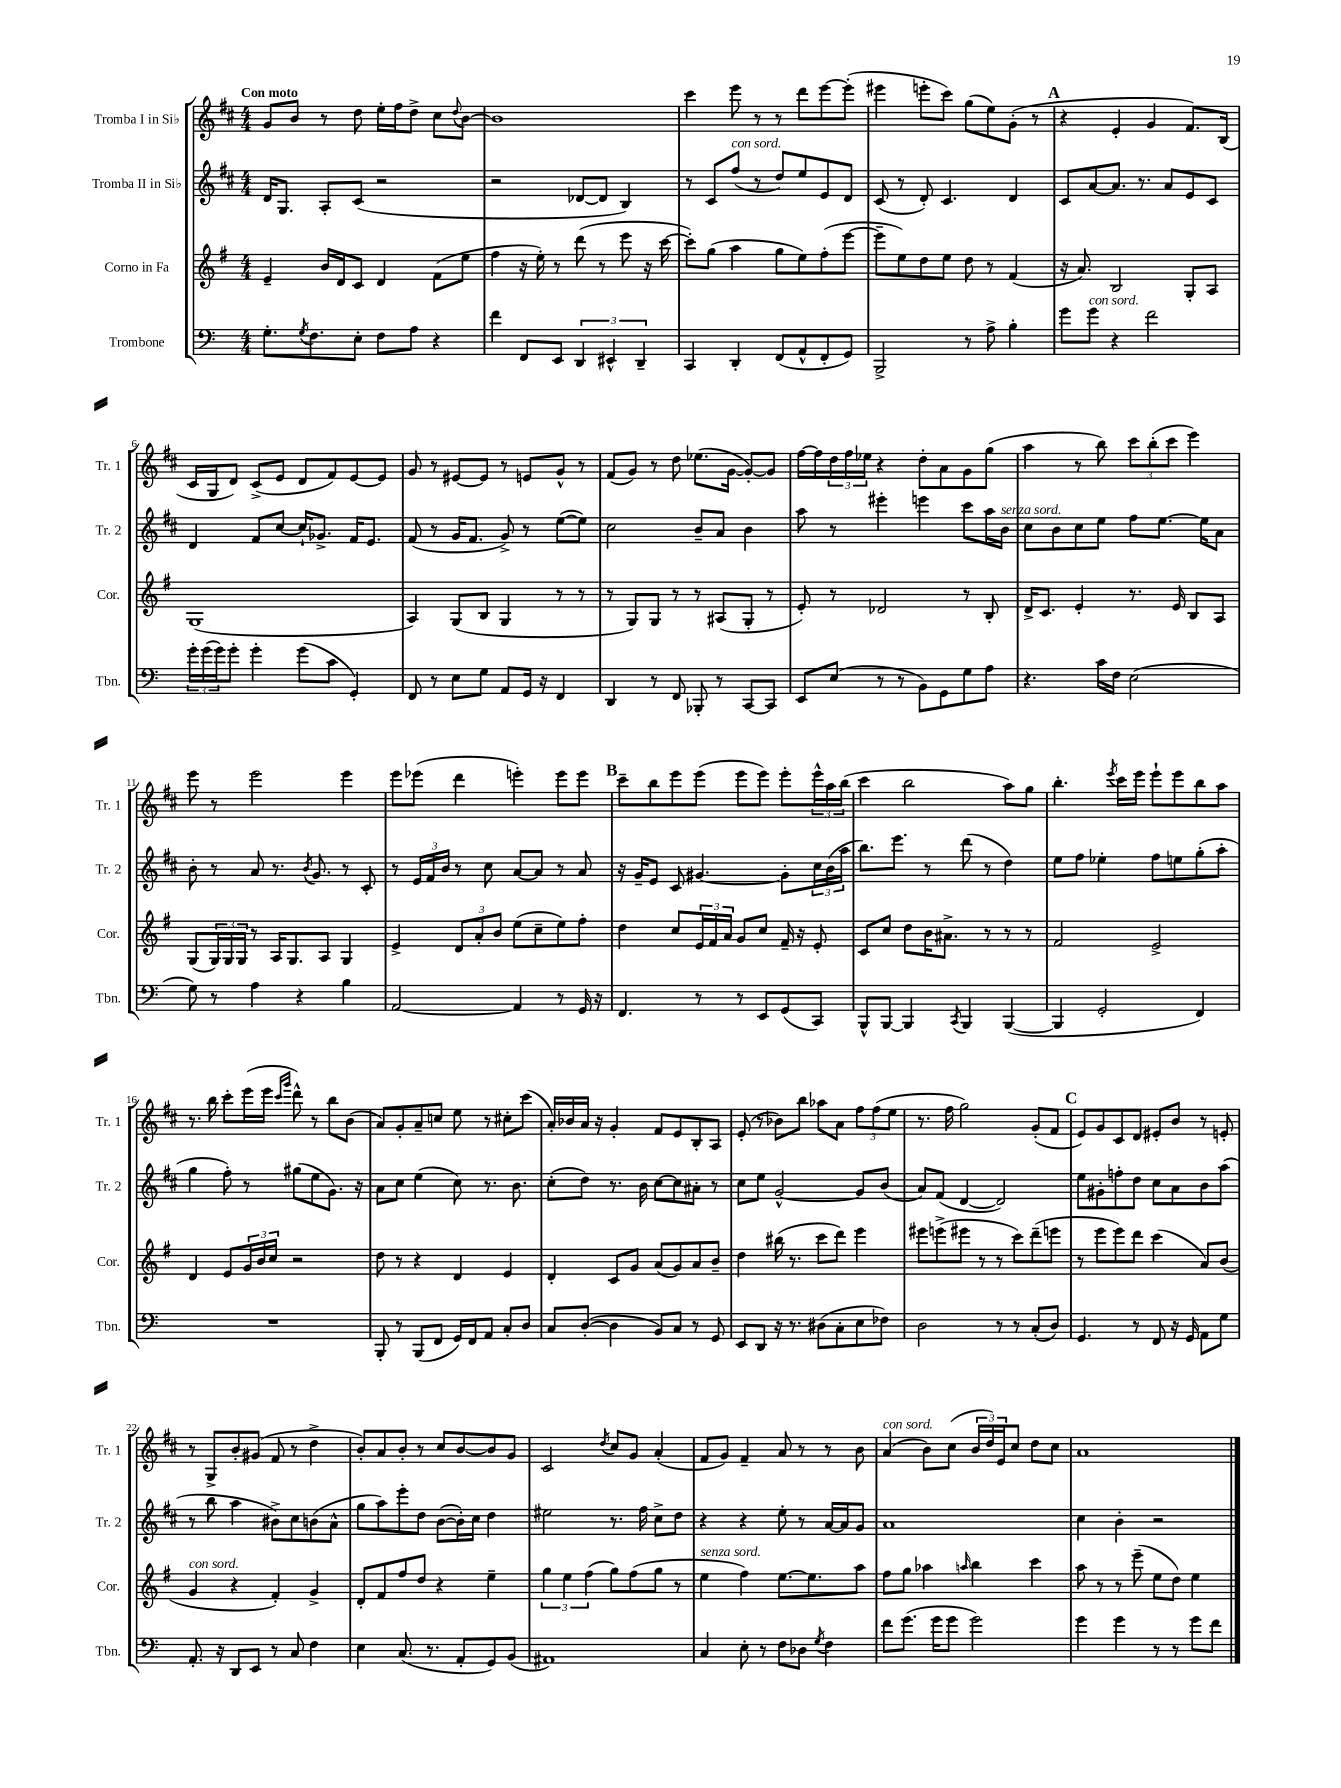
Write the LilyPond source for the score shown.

<<
\new StaffGroup <<
\new Staff = "s0" \with { instrumentName = "Tromba I in Sib" shortInstrumentName = "Tr. 1" } {
    \clef treble \key d \major \numericTimeSignature \time 4/4 \tempo "Con moto"
    g'8 b'8 r8 d''8 e''16-. fis''16 d''8-> cis''8 \appoggiatura { d''8 } b'8~ |
    b'1 |
    cis'''4 e'''8 r8 r8 d'''8 e'''8~ e'''8-.( |
    eis'''4 e'''8-. cis'''8) g''8( e''8) g'8-.( r8 |
    \mark \markup { \bold "A" } r4 e'4-. g'4 fis'8.) b16( |
    cis'16 g16 d'8) cis'8->( e'8 d'8 fis'8) e'8~ e'8 |
    g'8 r8 eis'8~ eis'8 r8 e'8 g'8-^ r8 |
    fis'8( g'8) r8 d''8 ees''8.( g'16~ g'8~-.) g'8 |
    fis''16~ fis''16 \tuplet 3/2 { d''16 fis''16 ees''16 } r4 d''8-. a'8 g'8 g''8( |
    a''4 r8 b''8) \tuplet 3/2 { cis'''8 b''8-.( cis'''8 } e'''4) |
    e'''8 r8 e'''2 e'''4 |
    e'''8 ees'''8( d'''4 e'''4-.) e'''8 e'''8 |
    \mark \markup { \bold "B" } cis'''8-- b''8 e'''8 e'''8( e'''8 e'''8) e'''8-. \tuplet 3/2 { e'''16-^ a''16 b''16( } |
    cis'''4 b''2 a''8) g''8 |
    b''4.-. \acciaccatura { e'''8 } cis'''16 e'''16 e'''8-! e'''8 b''8 a''8 |
    r8. b''16 cis'''8-. e'''16( e'''16 \grace { cis'''16 g'''16 } d'''8-^) r8 b''8 b'8( |
    a'8) g'8-. a'8-- c''8 e''8 r8 cis''8-. cis'''8( |
    a'16-.) bes'16 a'16 r16 g'4-. fis'8 e'8 b8-. a8 |
    e'8-.( r8 bes'8) b''8 aes''8 a'8 \tuplet 3/2 { fis''8 fis''8( e''8 } |
    r8. fis''16 g''2) g'8-.( fis'8 |
    \mark \markup { \bold "C" } e'8) g'8 cis'8 d'8 eis'8-. b'8 r8 e'8-. |
    r8 g8-> b'8-. gis'8( fis'8 r8 d''4-> |
    b'8-.) a'8 b'8-. r8 cis''8 b'8~ b'8 g'8 |
    cis'2 \acciaccatura { d''8 } cis''8 g'8 a'4-.( |
    fis'8 g'8) fis'4-- a'8 r8 r8 b'8 |
    a'4^\markup { \italic "con sord." }( b'8) cis''8( \tuplet 3/2 { b'16 d''16) e'16 } cis''8 d''8 cis''8 |
    a'1 \bar "|." |
}
\new Staff = "s1" \with { instrumentName = "Tromba II in Sib" shortInstrumentName = "Tr. 2" } {
    \clef treble \key d \major \numericTimeSignature \time 4/4
    d'16 g8. a8-. cis'8( r2 |
    r2 des'8~ des'8 b4) |
    r8 cis'8 fis''8^\markup { \italic "con sord." }( r8 d''8) e''8 e'8 d'8 |
    cis'8( r8 d'8-.) cis'4. d'4 |
    \mark \markup { \bold "A" } cis'8 a'8~ a'8. r8. a'8 e'8 cis'8 |
    d'4 fis'8 cis''8~ cis''16-! ges'8.-> fis'16 e'8. |
    fis'8( r8 g'16 fis'8. g'8->) r8 e''8~( e''8) |
    cis''2 b'8-- a'8 b'4 |
    a''8 r8 eis'''4-. e'''4 cis'''8 a''16 b'16^\markup { \italic "senza sord." } |
    cis''8 b'8 cis''8 e''8 fis''8 e''8.~ e''16 a'8 |
    b'8-. r8 a'8 r8. \acciaccatura { b'8 } g'8. r8 cis'8-. |
    r8 \tuplet 3/2 { e'16 fis'16 b'16 } r8 cis''8 a'8~ a'8 r8 a'8 |
    \mark \markup { \bold "B" } r16 g'16-- e'8 cis'8 gis'4.~ gis'8-. \tuplet 3/2 { cis''16 b'16( a''16 } |
    b''8.) e'''8. r8 d'''8( r8 d''4) |
    e''8 fis''8 ees''4-. fis''8 e''8 g''8-.( a''8-. |
    g''4 fis''8-.) r8 gis''8( e''8 g'8.) r16 |
    a'8 cis''8 e''4( cis''8) r8. b'8. |
    cis''8-.( d''8) r8. b'16 cis''8~ cis''8 ais'8-. r8 |
    cis''8 e''8 g'2~-^ g'8 b'8( |
    a'8) fis'8( d'4~ d'2) |
    \mark \markup { \bold "C" } e''8 gis'8-. f''8-. d''8 cis''8 a'8 b'8 a''8( |
    r8 b''8 a''4 bis'8->) cis''8 b'8( a'8-^ |
    g''8 a''8) e'''8-. d''8 b'8~( b'16-.) cis''16 d''4 |
    eis''2 r8. fis''16 cis''8-> d''8 |
    r4 r4 e''8-. r8 a'16~ a'16 g'8 |
    a'1 |
    cis''4 b'4-. r2 \bar "|." |
}
\new Staff = "s2" \with { instrumentName = "Corno in Fa" shortInstrumentName = "Cor." } {
    \clef treble \key g \major \numericTimeSignature \time 4/4
    e'4-- b'16 d'16 c'8 d'4 fis'8( e''8 |
    fis''4 r16 e''16-.) r8 d'''8( r8 e'''8 r16 c'''16~ |
    c'''8-.) g''8( a''4 g''8 e''8) fis''8-.( e'''8~ |
    e'''8-- e''8) d''8 e''8 d''8 r8 fis'4( |
    \mark \markup { \bold "A" } r16 a'8.) b2 g8-. a8 |
    g1( |
    a4) g8( b8 g4 r8 r8 |
    r8 g8) g8 r8 r8 ais8( g8-. r8 |
    e'8-.) r8 des'2 r8 b8-. |
    d'16-> c'8. e'4-. r8. e'16 b8 a8 |
    g8( \tuplet 3/2 { g16) g16 g16 } r8 a16 g8. a8 g4 |
    e'4-> \tuplet 3/2 { d'8 a'8-. b'8 } e''8( c''8-- e''8) fis''8-. |
    \mark \markup { \bold "B" } d''4 c''8 \tuplet 3/2 { e'16 fis'16 a'16 } g'8 c''8 fis'16-- r16 e'8-. |
    c'8 c''8 d''8 b'16 ais'8.-> r8 r8 r8 |
    fis'2 e'2-> |
    d'4 e'8 \tuplet 3/2 { g'16 b'16 c''16 } r2 |
    d''8 r8 r4 d'4 e'4 |
    d'4-. c'8 g'8 a'8( g'8) a'8 b'8-- |
    d''4 bis''16( r8. c'''8 d'''8) e'''4 |
    eis'''8 e'''8->( eis'''8 r8 r8 c'''8) d'''8--( e'''8 |
    \mark \markup { \bold "C" } r8 e'''8 e'''8) d'''8 c'''4( a'8) b'8( |
    g'4^\markup { \italic "con sord." } r4 fis'4-.) g'4-> |
    d'8-. fis'8 fis''8 d''8 r4 e''4-- |
    \tuplet 3/2 { g''4 e''4 fis''4( } g''8) fis''8( g''8 r8 |
    e''4^\markup { \italic "senza sord." } fis''4) e''8.~ e''8. a''8 |
    fis''8 g''8 aes''4 \grace { a''16 } b''4 c'''4 |
    a''8 r8 r8 e'''8--( e''8 d''8) e''4 \bar "|." |
}
\new Staff = "s3" \with { instrumentName = "Trombone" shortInstrumentName = "Tbn." } {
    \clef bass \key c \major \numericTimeSignature \time 4/4
    g8.-. \acciaccatura { g8 } f8. e8-. f8 a8 r4 |
    f'4 f,8 e,8 \tuplet 3/2 { d,4 eis,4-^ d,4-- } |
    c,4 d,4-. f,8( a,8-^ f,8-. g,8) |
    b,,2-> r8 a8-> b4-. |
    \mark \markup { \bold "A" } g'8 g'8^\markup { \italic "con sord." } r4 f'2 |
    \tuplet 3/2 { g'16-. g'16( g'16) } g'8-. g'4-. g'8( c'8 g,4-.) |
    f,8 r8 e8 g8 a,8 g,16 r16 f,4 |
    d,4 r8 f,8 bes,,8-. r8 c,8~ c,8 |
    e,8 e8( r8 r8 b,8) g,8 g8 a8 |
    r4. c'16 f16 e2( |
    g8) r8 a4 r4 b4 |
    a,2~ a,4 r8 g,16 r16 |
    \mark \markup { \bold "B" } f,4. r8 r8 e,8 g,8( c,8) |
    b,,8-^ b,,8~ b,,4 \acciaccatura { c,8 } b,,4 b,,4~( |
    b,,4 g,2-. f,4) |
    R1 |
    b,,8-. r8 b,,8( f,8 g,16) f,16 a,8 c8-. d8 |
    c8 d8~-.( d4 b,8) c8 r8 g,8 |
    e,8 d,8 r16 r8. dis8( c8-. e8 fes8) |
    d2 r8 r8 c8-.( d8) |
    \mark \markup { \bold "C" } g,4. r8 f,8 r16 g,16 a,8 g8 |
    a,8.-. r16 d,8 e,8 r8 c8 f4 |
    e4 c8.( r8. a,8-. g,8) b,8( |
    ais,1) |
    c4 e8-. r8 f8 des8 \acciaccatura { g8 } f4 |
    f'8 g'8.( g'16 g'8 g'2) |
    g'4 g'4 r8 r8 g'8 f'8 \bar "|." |
}
>>
>>
